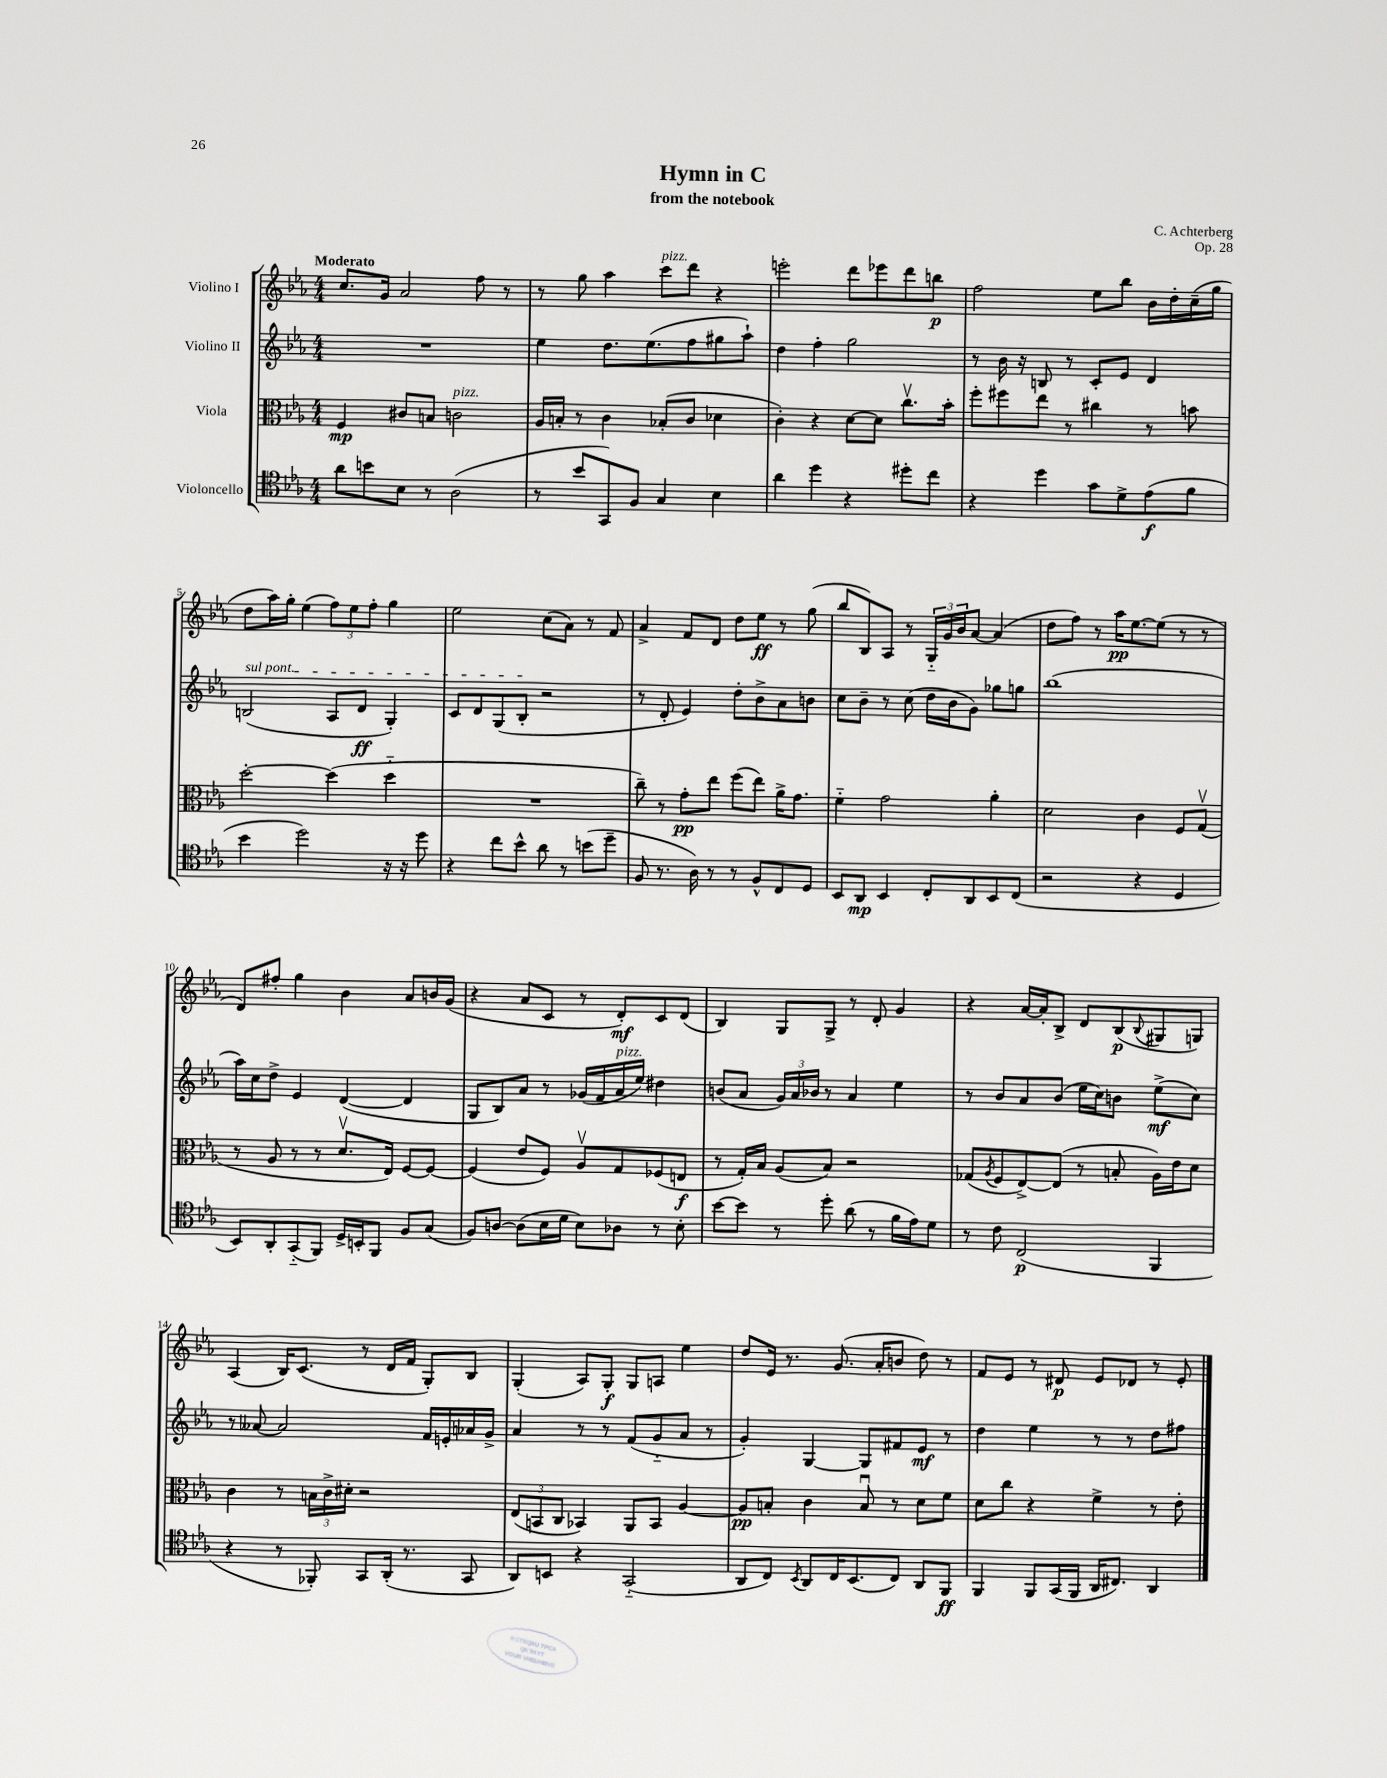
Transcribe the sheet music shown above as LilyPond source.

\header { title = "Hymn in C" composer = "C. Achterberg" subtitle = "from the notebook" opus = "Op. 28" }
<<
\new StaffGroup <<
\new Staff = "s0" \with { instrumentName = "Violino I" } {
    \clef treble \key ees \major \numericTimeSignature \time 4/4 \tempo "Moderato"
    c''8. g'16 aes'2 f''8 r8 |
    r8 g''8 aes''4 c'''8^\markup { \italic "pizz." } d'''8 r4 |
    e'''2-. d'''8 ees'''8 d'''8 b''8\p |
    f''2 ees''8 bes''8 bes'16 d''16-. c''16--( g''16 |
    d''8 aes''16) g''16-. ees''4( \tuplet 3/2 { f''8) ees''8 f''8-. } g''4 |
    ees''2 c''8( aes'8) r8 f'8 |
    aes'4-> f'8 d'8 d''8 ees''8\ff r8 g''8( |
    bes''8 bes8) aes8 r8 \tuplet 3/2 { g16-_ g'16 bes'16 } aes'8~ aes'4( |
    d''8 f''8) r8 aes''16\pp ees''8.~ ees''8( r8 r8 |
    d'8) fis''8-. g''4 bes'4 aes'8 b'16 g'16( |
    r4 aes'8 c'8 r8 d'8-.\mf) c'8 d'8( |
    bes4) g8 g8-> r8 d'8-. g'4 |
    r4 aes'16~ aes'16-. bes8-> d'8 bes8\p( \appoggiatura { bes8 } gis8 g8) |
    aes4( bes16) c'8.( r8 d'16 f'16 g8-.) bes8 |
    g4-.( aes8) g8-.\f g8 a8 ees''4 |
    d''8 ees'16 r8. g'8.( aes'16-. b'8 d''8) r8 |
    f'8 ees'8 r8 dis'8\p ees'8 des'8 r8 ees'8-. \bar "|." |
}
\new Staff = "s1" \with { instrumentName = "Violino II" } {
    \clef treble \key ees \major \numericTimeSignature \time 4/4
    R1 |
    ees''4 d''8. ees''8.( f''8 gis''8 aes''8-!) |
    d''4 f''4-. g''2 |
    r8 bes'16 r16 b8 r8 c'8-. ees'8 d'4 |
    \once \override TextSpanner.bound-details.left.text = \markup { \italic "sul pont." } b2\startTextSpan( aes8 d'8\ff g4-.) |
    c'8 d'8 g8( bes8-.\stopTextSpan r2 |
    r8 d'8-. ees'4) d''8-. bes'8-> aes'8 b'8 |
    c''8 bes'8-- r8 c''8( d''16 bes'16 g'8) ges''8 g''8 |
    bes''1( |
    aes''16) c''16 d''8-> ees'4 d'4~( d'4 |
    g8 bes8) aes'8 r8 ges'16( f'16 aes'16^\markup { \italic "pizz." } ees''16) dis''4 |
    b'8( aes'8 \tuplet 3/2 { g'16) aes'16 bes'16 } r8 aes'4 ees''4 |
    r8 bes'8 aes'8 bes'8( ees''16 c''16) b'8 ees''8->\mf( c''8) |
    r8 aeses'8~ aeses'2 f'16 e'16-. aes'16 g'16-> |
    aes'4 r8 r8 f'8( g'8-_ aes'8 r8 |
    g'4-.) g4~ g8 fis'8 ees'8\mf r8 |
    d''4 ees''4 r8 r8 d''8 fis''8 \bar "|." |
}
\new Staff = "s2" \with { instrumentName = "Viola" } {
    \clef alto \key ees \major \numericTimeSignature \time 4/4
    f4\mp cis'8 b8 c'2^\markup { \italic "pizz." } |
    aes16 b16-. r8 c'4 bes8-.( c'8 des'4 |
    c'4-.) r4 d'8~ d'8 c''8.\upbow bes'16-. |
    f''8-. fis''8 ees''8 r8 cis''4 r8 b'8 |
    d''2~-. d''4( d''4-_ |
    R1 |
    c''8--) r8 g'8-.\pp ees''8 f''8( ees''8) aes'16-> g'8. |
    f'4-_ g'2 aes'4-. |
    d'2 c'4 f8 g8\upbow( |
    r8 aes8 r8 r8 d'8.\upbow ees16) f8~ f8~ |
    f4( ees'8 f8) aes8\upbow g8 fes8( e8\f |
    r8 g16-.) bes16 aes8( bes8) r2 |
    ges8( \acciaccatura { aes8 } f8 ees8~->) ees8( r8 b8-. aes16) ees'16 d'8 |
    c'4 r8 \tuplet 3/2 { b16 c'16-> dis'16-. } r2 |
    \tuplet 3/2 { ees8( b,8 c8 } bes,4) aes,8 bes,8 aes4~ |
    aes8\pp b8-. c'4 b8\downbow r8 d'8 f'8 |
    d'8 c''8 r4 f'4-> r8 ees'8-. \bar "|." |
}
\new Staff = "s3" \with { instrumentName = "Violoncello" } {
    \clef tenor \key ees \major \numericTimeSignature \time 4/4
    aes'8 b'8 bes8 r8 aes2( |
    r8 bes'8 g,8) f8 g4 bes4 |
    aes'4 d''4 r4 dis''8-. c''8 |
    r4 d''4 g'8 d'8-> ees'8\f( f'8 |
    bes'4 d''2) r16 r16 d''8 |
    r4 c''8 bes'8-^ aes'8 r8 b'8( d''8-- |
    f8 r8. aes16) r8 r8 f8-^ c8 d8 |
    bes,8 aes,8\mp bes,4 c8-. aes,8 bes,8 c8( |
    r2 r4 d4 |
    bes,8) aes,8-. g,8-_( f,8) d16-> b,16-. f,8 f8 g8( |
    f8) a8~ a8( bes16 d'16 bes8) aes8 r8 bes8-. |
    bes'8~ bes'8 r8 d''8-. aes'8( r8 f'16 ees'16) d'8 |
    r8 c'8 c2\p( f,4 |
    r4 r8 fes,8-.) g,8 aes,16-.( r8. g,8 |
    aes,8) b,8 r4 g,2-_( |
    aes,8 c8) \acciaccatura { bes,8 } aes,8 c16 bes,8.( c8) aes,8 f,8\ff |
    f,4 f,8 g,16( f,16 aes,16 cis8.) aes,4 \bar "|." |
}
>>
>>
